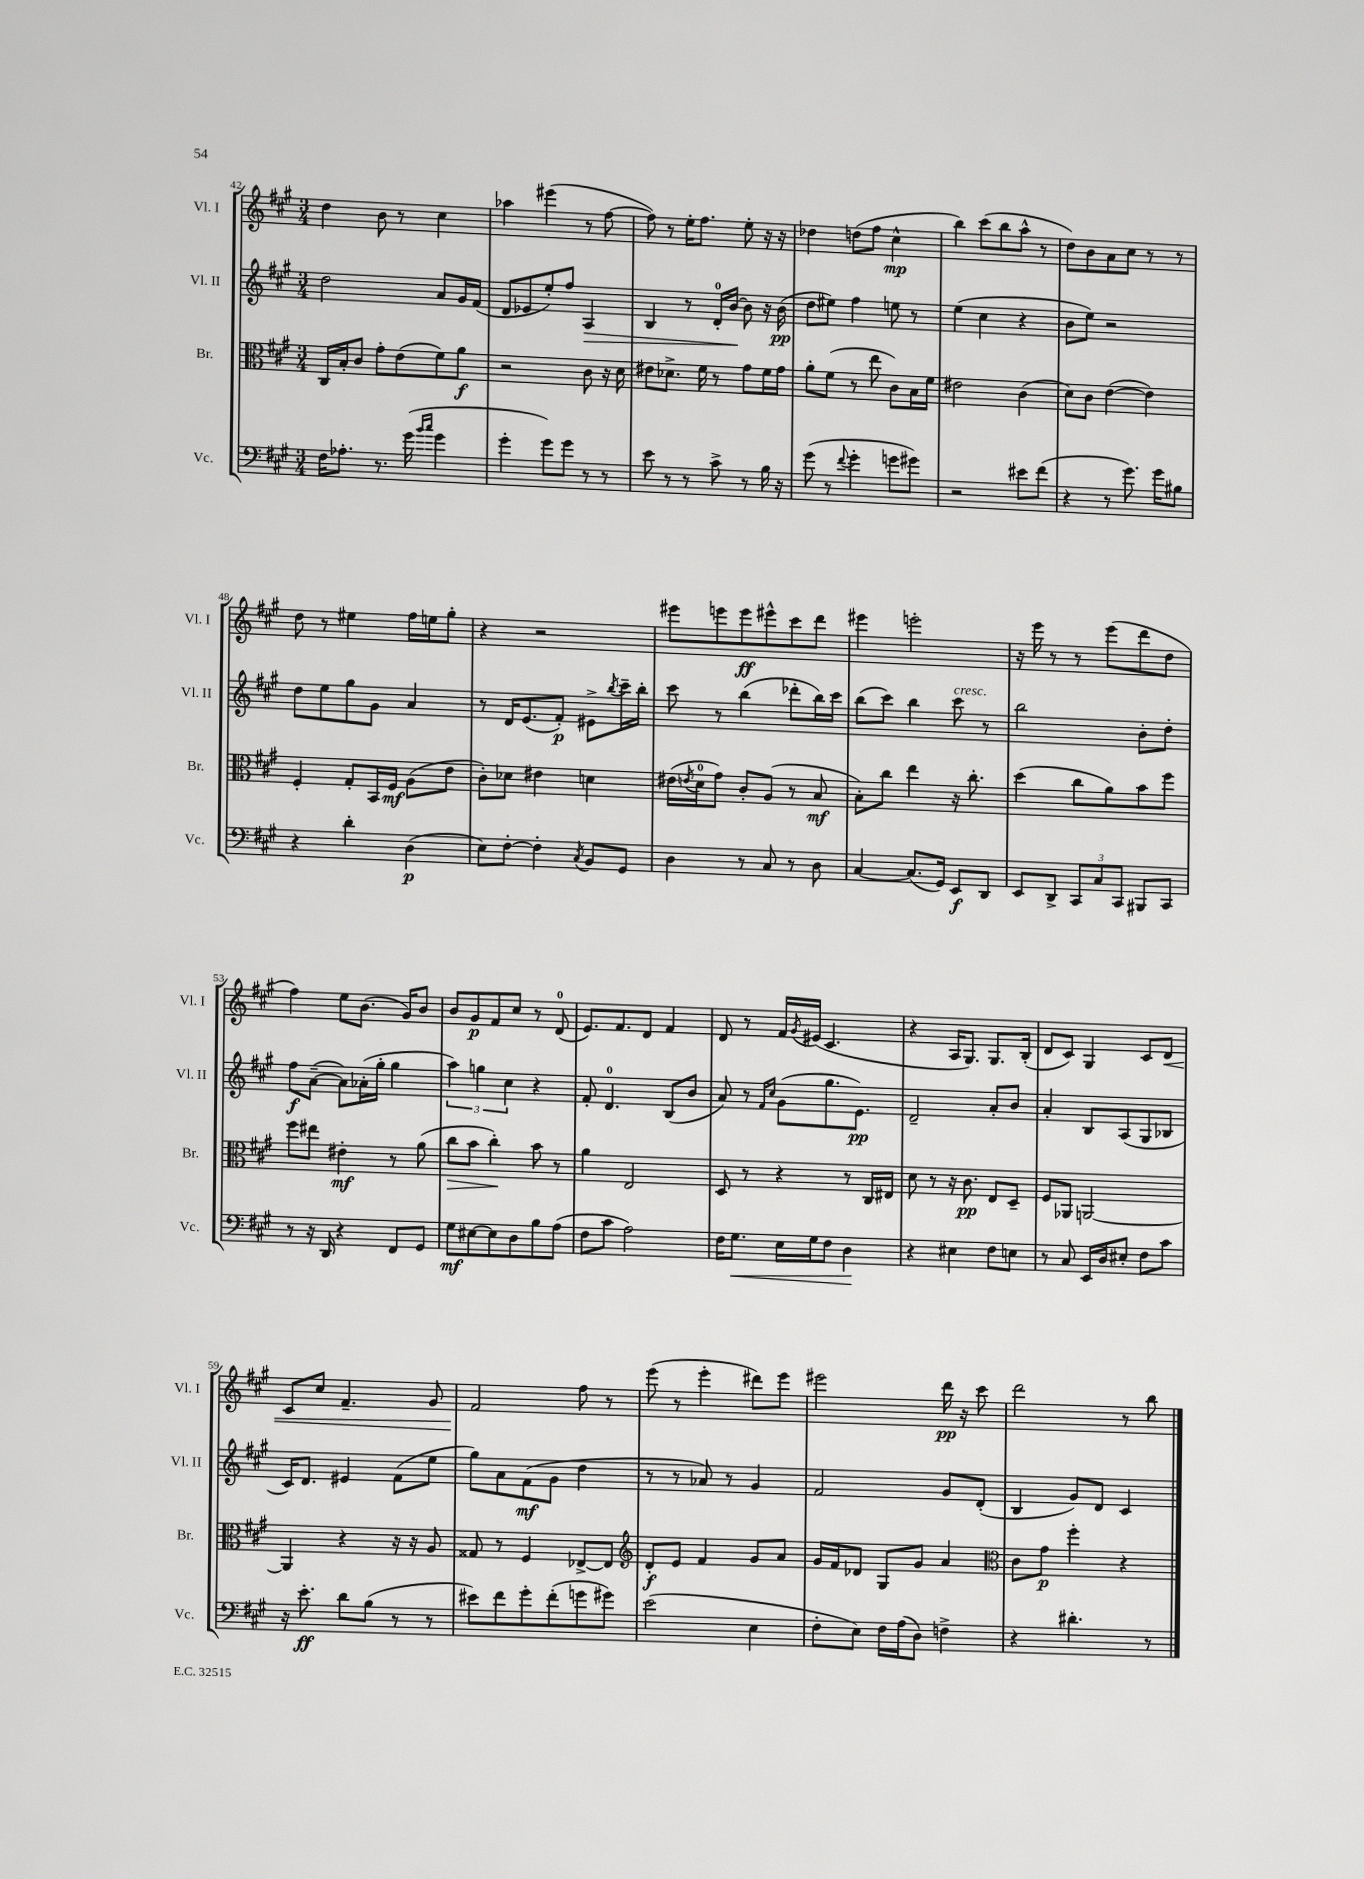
<<
\new StaffGroup <<
\new Staff = "s0" \with { instrumentName = "Vl. I" shortInstrumentName = "Vl. I" } {
    \clef treble \key a \major \numericTimeSignature \time 3/4
    d''4 b'8 r8 cis''4 |
    aes''4 eis'''4( r8 fis''8~ |
    fis''8) r8 e''16-. fis''8. e''8-. r16 r16 |
    des''4 d''8( fis''8 cis''4-^\mp |
    b''4) cis'''8( b''8 a''8-^ r8 |
    d''8) b'8 a'8 cis''8 r8 r8 |
    d''8 r8 eis''4 fis''16 e''16 gis''8-. |
    r4 r2 |
    eis'''8 e'''8 e'''8\ff eis'''8-^ cis'''8 d'''8 |
    eis'''4 e'''2-. |
    r16 e'''16 r8 r8 e'''8( d'''8 d''8 |
    fis''4) e''8 b'8.( gis'16) b'8 |
    b'8 gis'8\p fis'8 cis''8 r8 d'8-0( |
    e'8.) fis'8. d'8 fis'4 |
    d'8 r8 fis'16 \acciaccatura { gis'8 } eis'16( cis'4. |
    r4 a16 gis8.) gis8. b16-.( |
    d'8 cis'8) gis4 cis'8 d'8\< |
    cis'8 cis''8 fis'4.-- gis'8 |
    fis'2\! fis''8 r8 |
    e'''8( r8 e'''4-. dis'''8) e'''8 |
    eis'''2 d'''16\pp r16 cis'''8 |
    d'''2 r8 b''8 \bar "|." |
}
\new Staff = "s1" \with { instrumentName = "Vl. II" shortInstrumentName = "Vl. II" } {
    \clef treble \key a \major \numericTimeSignature \time 3/4
    d''2 a'8 gis'16 fis'16( |
    d'8 ees'8 e''8-.) fis''8 a4\> |
    b4 r8 d'16-0-. b'16~\! b'8 r16 b'16\pp( |
    d''8 eis''8) fis''4 e''8 r8 |
    e''4( cis''4 r4 |
    b'8 e''8) r2 |
    d''8 e''8 gis''8 gis'8 a'4 |
    r8 d'16 e'8.( fis'8-.\p) eis'8-> \acciaccatura { b''8 } cis'''16-- b''16-. |
    cis'''8 r8 b''4( des'''8-. b''16) cis'''16 |
    b''8( cis'''8) b''4 cis'''8^\markup { \italic "cresc." } r8 |
    b''2 b'8-. d''8-. |
    fis''8\f a'8~--( a'8) aes'16-.( gis''16-. gis''4 |
    \tuplet 3/2 { a''4) g''4 cis''4 } r4 |
    fis'8-. d'4.-0 b8( b'8 |
    a'8) r8 \grace { fis'16 cis''16 } gis'8( gis''8. e'8.\pp) |
    d'2-- a'8-. b'8 |
    a'4-. b8 a8( gis8 bes8 |
    cis'16) d'8. eis'4 fis'8( e''8 |
    gis''8) a'8 fis'8\mf( gis'8 d''4 |
    r8 r8 aes'8) r8 gis'4 |
    fis'2 gis'8 d'8-.( |
    b4 gis'8) d'8 cis'4 \bar "|." |
}
\new Staff = "s2" \with { instrumentName = "Br." shortInstrumentName = "Br." } {
    \clef alto \key a \major \numericTimeSignature \time 3/4
    cis16 b16-. cis'8 gis'8-. e'8( fis'8) a'8\f |
    r2 cis'8 r16 d'16 |
    eis'8 des'8.-> fis'16 r8 gis'8 fis'16 gis'16 |
    a'8-. fis'8( r8 e''8 cis'8) b16 fis'16 |
    eis'2 cis'4( |
    d'8) cis'8 e'4~( e'4) |
    fis4-. gis8-. b,16 fis16\mf a8( e'8 |
    cis'8-.) des'8 eis'4 d'4 |
    eis'16( \acciaccatura { e'8 } d'16-0 gis'8) cis'8-. a8( r8 b8\mf |
    b8-.) cis''8 e''4 r16 cis''8.-. |
    d''4( cis''8 a'8) b'8 fis''8 |
    fis''8 eis''8 eis'4-.\mf r8 a'8( |
    cis''8\> b'8 cis''4-.\!) b'8 r8 |
    a'4 e2 |
    d8 r8 r4 r8 cis16 eis16 |
    d'8 r8 r16 cis'8.\pp e8 d8-- |
    fis8 aes,8 a,2~ |
    a,4 r4 r16 r16 a8 |
    gisis8 r8 fis4 ees8~-> ees8 |
    \clef treble d'8-.\f e'8 fis'4 gis'8 a'8 |
    gis'16 fis'16 des'8 gis8 gis'8 a'4 |
    \clef alto cis'8 gis'8\p fis''4-. r4 \bar "|." |
}
\new Staff = "s3" \with { instrumentName = "Vc." shortInstrumentName = "Vc." } {
    \clef bass \key a \major \numericTimeSignature \time 3/4
    fis16 aes8.-. r8. gis'16( \grace { b'16 cis''16 } gis'4 |
    gis'4-. gis'8) gis'8 r8 r8 |
    e'8 r8 r8 cis'8-> r8 b16 r16 |
    gis'8( r8 \appoggiatura { fis'8 } gis'4-. g'8 gis'8) |
    r2 eis'8 fis'8( |
    r4 r8 gis'8.) gis'16 bis8 |
    r4 d'4-. d4\p( |
    e8) fis8~-. fis4-. \acciaccatura { cis8 } b,8 gis,8 |
    d4 r8 cis8 r8 d8 |
    cis4~ cis8.( gis,16) e,8\f d,8 |
    e,8 d,8-> \tuplet 3/2 { cis,8 cis8 cis,8 } bis,,8 cis,8 |
    r8 r16 d,16 r4 fis,8 gis,8 |
    gis8\mf eis8~ eis8 d8 b8 a8( |
    fis8 cis'8 a2) |
    fis16 gis8.\< e16 gis16 fis8 d4\! |
    r4 eis4 fis8 e8 |
    r8 cis8 e,16 d16 eis8-. fis8 cis'8 |
    r16 e'8.-.\ff d'8 b8( r8 r8 |
    eis'8) fis'8 gis'8-. fis'8-.( g'8 gis'8) |
    e'2( e4 |
    fis8-. e8) fis16 a16( d8) f4-> |
    r4 dis'4.-. r8 \bar "|." |
}
>>
>>
\layout { \context { \Score currentBarNumber = #42 } }
